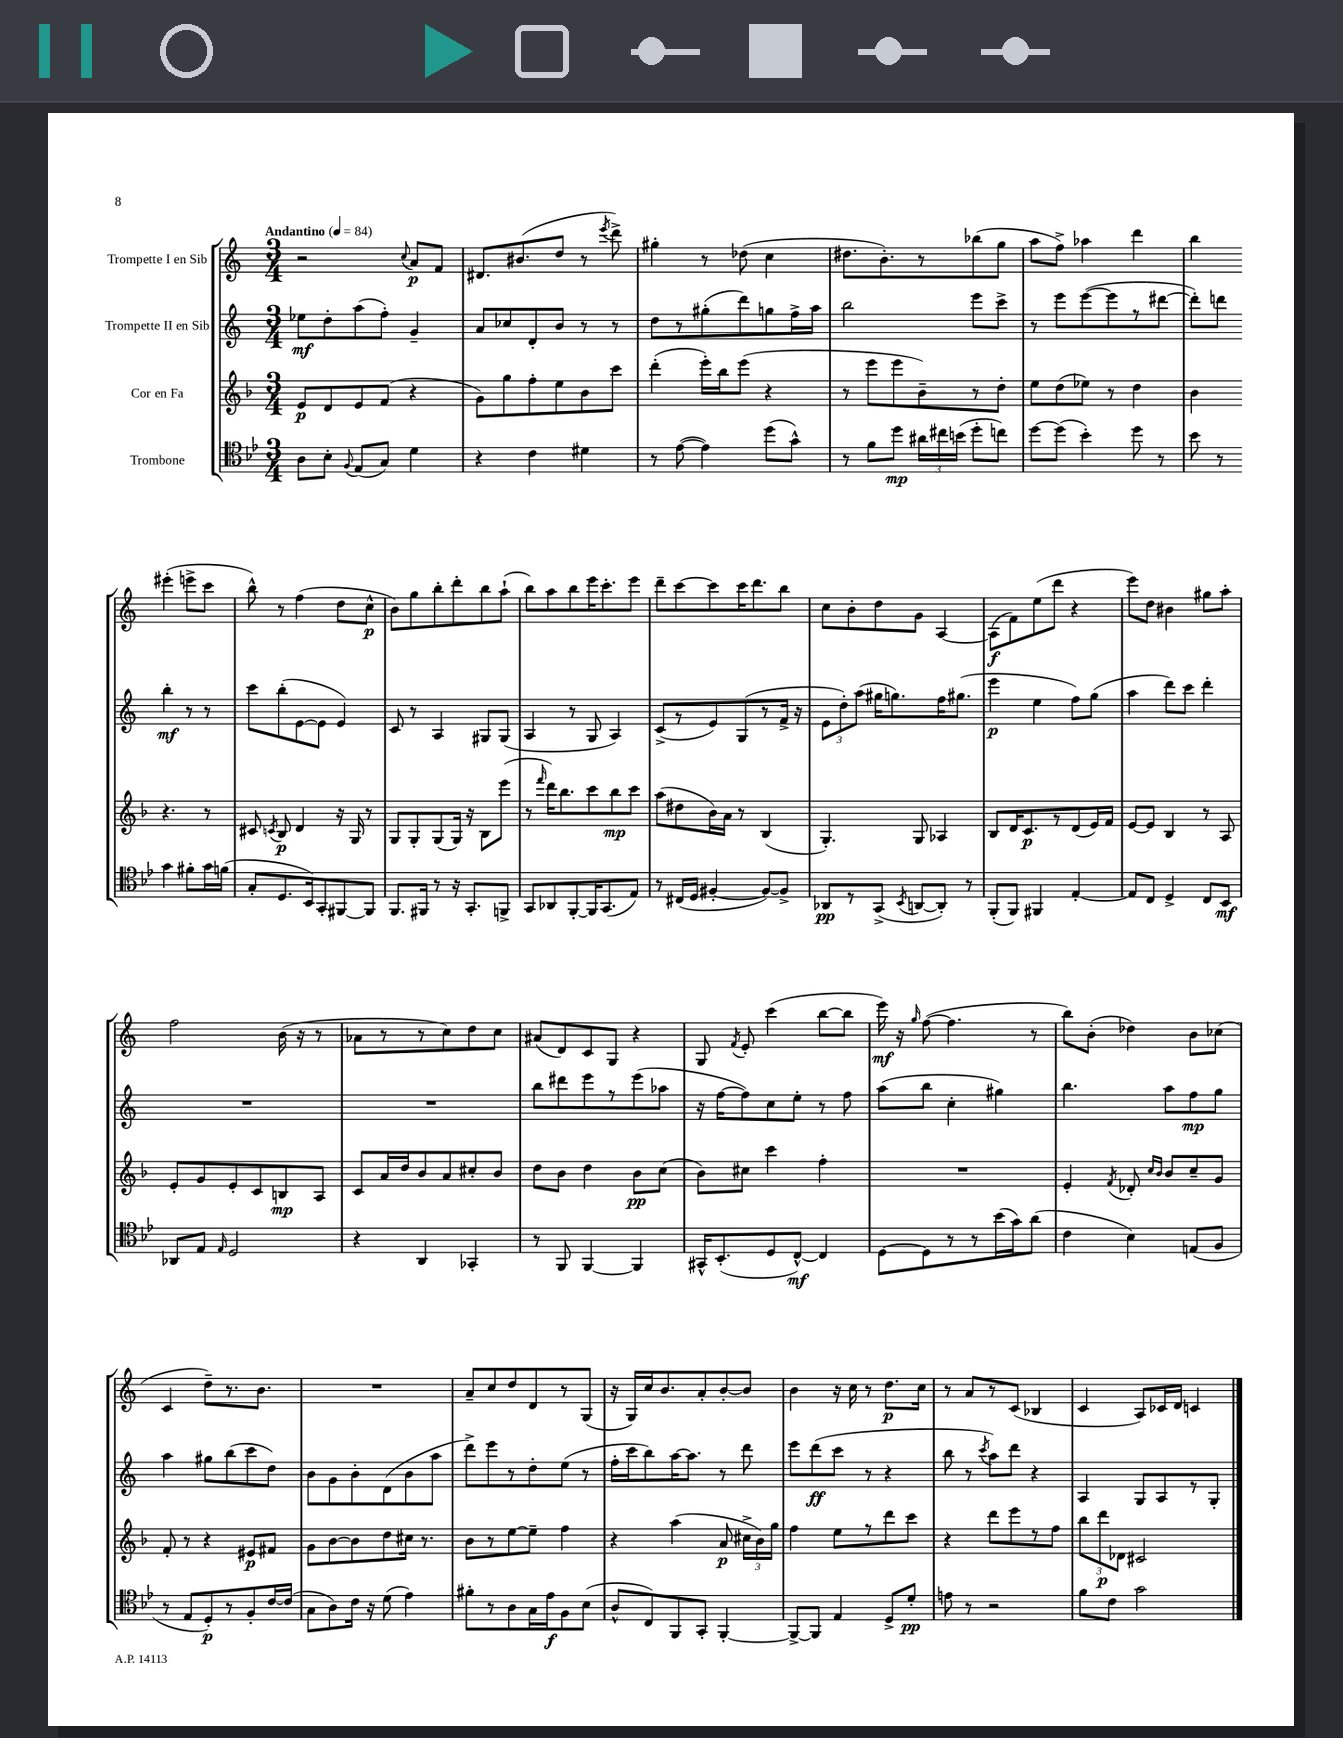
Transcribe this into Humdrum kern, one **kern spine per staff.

**kern	**kern	**kern	**kern
*staff4	*staff3	*staff2	*staff1
*clefC4	*clefG2	*clefG2	*clefG2
*k[b-e-]	*k[b-]	*k[]	*k[]
*M3/4	*M3/4	*M3/4	*M3/4
*MM84	*MM84	*MM84	*MM84
8A	8e	8ee-	2r
8B-'	8d	8dd'	.
8qqF	.	.	.
(8E-	8e	(8aa	.
8G)	(8f	8ff')	.
.	.	.	8qqcc
4d	4r	4g~	8a
.	.	.	8f
=	=	=	=
4r	8g)	8a	8.d#
.	8gg	8cc-	.
.	.	.	(8.b#
4c	8ff'	8d'	.
.	8ee	8b	8dd
4d#	8b-	8r	8r
.	.	.	8qeee
.	8ccc	8r	8ddd^)
=	=	=	=
8r	(4ddd'	8dd	4gg#'
([8e-	.	8r	.
4e-])	16eee')	(8gg#'	8r
.	16bb-	.	.
.	(8eee	8ddd)	(8dd-
(8dd	4r	8gg	4cc
8g^^)	.	16ff^	.
.	.	16aa	.
=	=	=	=
8r	8r	2bb	8.dd#
8f	8eee	.	.
.	.	.	8.b')
8dd	8eee	.	.
24a#	8b-~)	.	8r
24cc#	.	.	.
(24b	.	.	.
8dd'	8r	8eee	(8bb-
8cc)	8dd'	8ccc^	8gg
=	=	=	=
[8dd	8ee	8r	8aa
(8dd]	(8dd	8eee	8ff^)
4b-')	8ee-)	([8eee	4aa-
.	8r	8eee]	.
8dd	4dd	8r	4ddd
8r	.	[8ddd#	.
=	=	=	=
8b-	4b-	8ddd#'])	4bb
8r	.	8ddd	.
4g	4.r	4bb'	(4eee#'
8f#'	.	8r	8eee^
16g	8r	8r	8ccc
(16f	.	.	.
=	=	=	=
8G'	8c#	8ccc	8bb^^)
.	8qc	.	.
8.D	8B-	(8bb'	8r
.	4d	[8e	(4ff
16BB-)	.	.	.
8GG'	.	8e]	.
[8FF#	16r	4e)	8dd
.	16G	.	.
8FF#]	8r	.	8cc^^
=	=	=	=
8.FF	8G	8c	8b)
.	8G'	8r	8gg
16FF#	.	.	.
8r	(8G	4A	8bb'
16r	16G)	.	8ddd'
8.GG'	16r	.	.
.	8B-	8G#	8bb
8FF^	(8eee	(8G#	(8aa`
=	=	=	=
8GG	8r	4A	8bb)
.	16qqfff	.	.
8AA-	16ddd)	.	8aa
.	8.bb-	.	.
[8FF'	.	8r	8bb
16FF]	8ccc	8G	16eee
(8.GG	.	.	8.ccc'
.	8bb-	4A)	.
8E-)	8ccc	.	8eee
=	=	=	=
8r	(8aa	(8c^	8ddd~
(16C#	8dd#	8r	[8ccc
16D	.	.	.
[4F#'	16b-)	8e)	8ccc]
.	16a	.	.
.	8r	(8G	16ccc
.	.	.	8.ddd
8F#_)	(4B-	8r	.
8F#^]	.	16f^	8bb
.	.	16r	.
=	=	=	=
8AA-	4.G')	12e	8cc
.	.	12dd')	.
8r	.	.	8b'
.	.	(12aa	.
(8GG^	.	16gg#	8dd
.	.	8.gg)	.
8qBB-	.	.	.
[8AA	8G	.	8g
8AA'])	4A-	16ff	[4A
.	.	(8.gg#	.
8r	.	.	.
=	=	=	=
(8FF'	8B-	4eee	(8A]
8FF)	16d	.	8f)
.	8.c	.	.
4FF#	.	4ee	(8ee
.	8r	.	8ddd
[4E-'	(8d	8ff)	4r
.	16e)	(8gg	.
.	16f	.	.
=	=	=	=
8E-]	[8e	4aa	8eee)
8C	8e]	.	8dd
4D^	4B-	8ddd)	4b#
.	.	8ccc	.
8C	8r	4ddd'	8gg#
8BB-	8A	.	8aa'
=	=	=	=
8AA-	8e'	2.r	2ff
8E-	8g	.	.
16qqE-	.	.	.
2D	8e'	.	.
.	8c	.	.
.	8B	.	(16b
.	.	.	16r
.	8A	.	8r
=	=	=	=
4r	8c	2.r	8a-
.	16a	.	8r
.	16dd	.	.
4AA	8b-	.	8r
.	8a	.	8cc)
4GG-'	8cc#'	.	8dd
.	8b-	.	8cc
=	=	=	=
8r	8dd	8bb	(8a#
8FF	8b-	8ddd#	8d)
[4FF	4dd	8eee	8c
.	.	8r	8G
4FF]	8b-	(8eee	4r
.	(8cc	8aa-	.
=	=	=	=
16GG#^^	8b-)	16r	8G
(8.BB-'	.	[16ff	.
.	.	.	8qf
.	8cc#	8ff])	8e'
8D	4ccc	8cc	(4ccc
[8C^^)	.	8ee'	.
4C]	4ff'	8r	[8bb
.	.	8ff	8bb]
=	=	=	=
[8D	2.r	(8aa	16eee)
.	.	.	16r
.	.	.	16qqgg
8D]	.	8bb	([8ff
8r	.	4cc'	4.ff]
8r	.	.	.
(16b-	.	4gg#)	.
16g)	.	.	.
(8a	.	.	8r
=	=	=	=
4c	4e'	4.bb	8bb)
.	.	.	(8b'
.	8qf	.	.
4B-)	8d-'	.	4dd-)
.	16qqcc	.	.
.	16qqb-	.	.
.	8b-	8aa	.
(8E	8cc~	8ff	8b
8F	8g	8gg	(8cc-
=	=	=	=
8r	8f'	4aa	4c
8E-	8r	.	.
8D')	4r	8gg#	8dd~)
8r	.	(8bb	8.r
8F'	8e#	8ccc	.
.	.	.	8.b
[16c	8f#	8dd)	.
(16c]	.	.	.
=	=	=	=
8G	8g	8b	2.r
8A)	[8b-	8g	.
16c	8b-]	8b'	.
16r	.	.	.
(8d	8dd	(8d	.
4e-)	16cc#	8b	.
.	8.r	.	.
.	.	8aa	.
=	=	=	=
8f#'	8b-	8ddd^)	8a~
8r	8r	8eee	8cc
8A	[8ee	8r	8dd
16G	8ee~]	8dd'	8d
16e-	.	.	.
8F	4ff	(8ee	8r
(8B-	.	8r	(8G
=	=	=	=
8A^^	4r	16ff'	16r
.	.	16ccc	16G)
8C)	.	8bb)	16cc
.	.	.	8.b
8FF	(4aa	[16aa	.
.	.	8.aa]	.
8GG'	.	.	8a'
[4FF'	8a	8r	[8b'
.	24cc#^	8ddd	8b]
.	24b-)	.	.
.	24gg	.	.
=	=	=	=
8FF^_	4ff	8eee	4b
8FF]	.	(8ddd	.
4E-	8ee	8ccc	16r
.	.	.	16cc
.	8r	8r	8r
8D^	8ddd	4r	8.dd
8d'	8ccc	.	.
.	.	.	16cc
=	=	=	=
8e	4r	8bb	8r
8r	.	8r	8a
.	.	8qccc	.
2r	8ddd	8aa)	8r
.	8eee	8ddd	(8c
.	8r	4r	4B-
.	8ff	.	.
=	=	=	=
8f	12bb-	4A	4c
.	12ddd	.	.
8c	.	.	.
.	12d-	.	.
2g	2c#	8G	8A)
.	.	8A	16c-
.	.	.	16d
.	.	8r	4c
.	.	8G'	.
==	==	==	==
*-	*-	*-	*-
